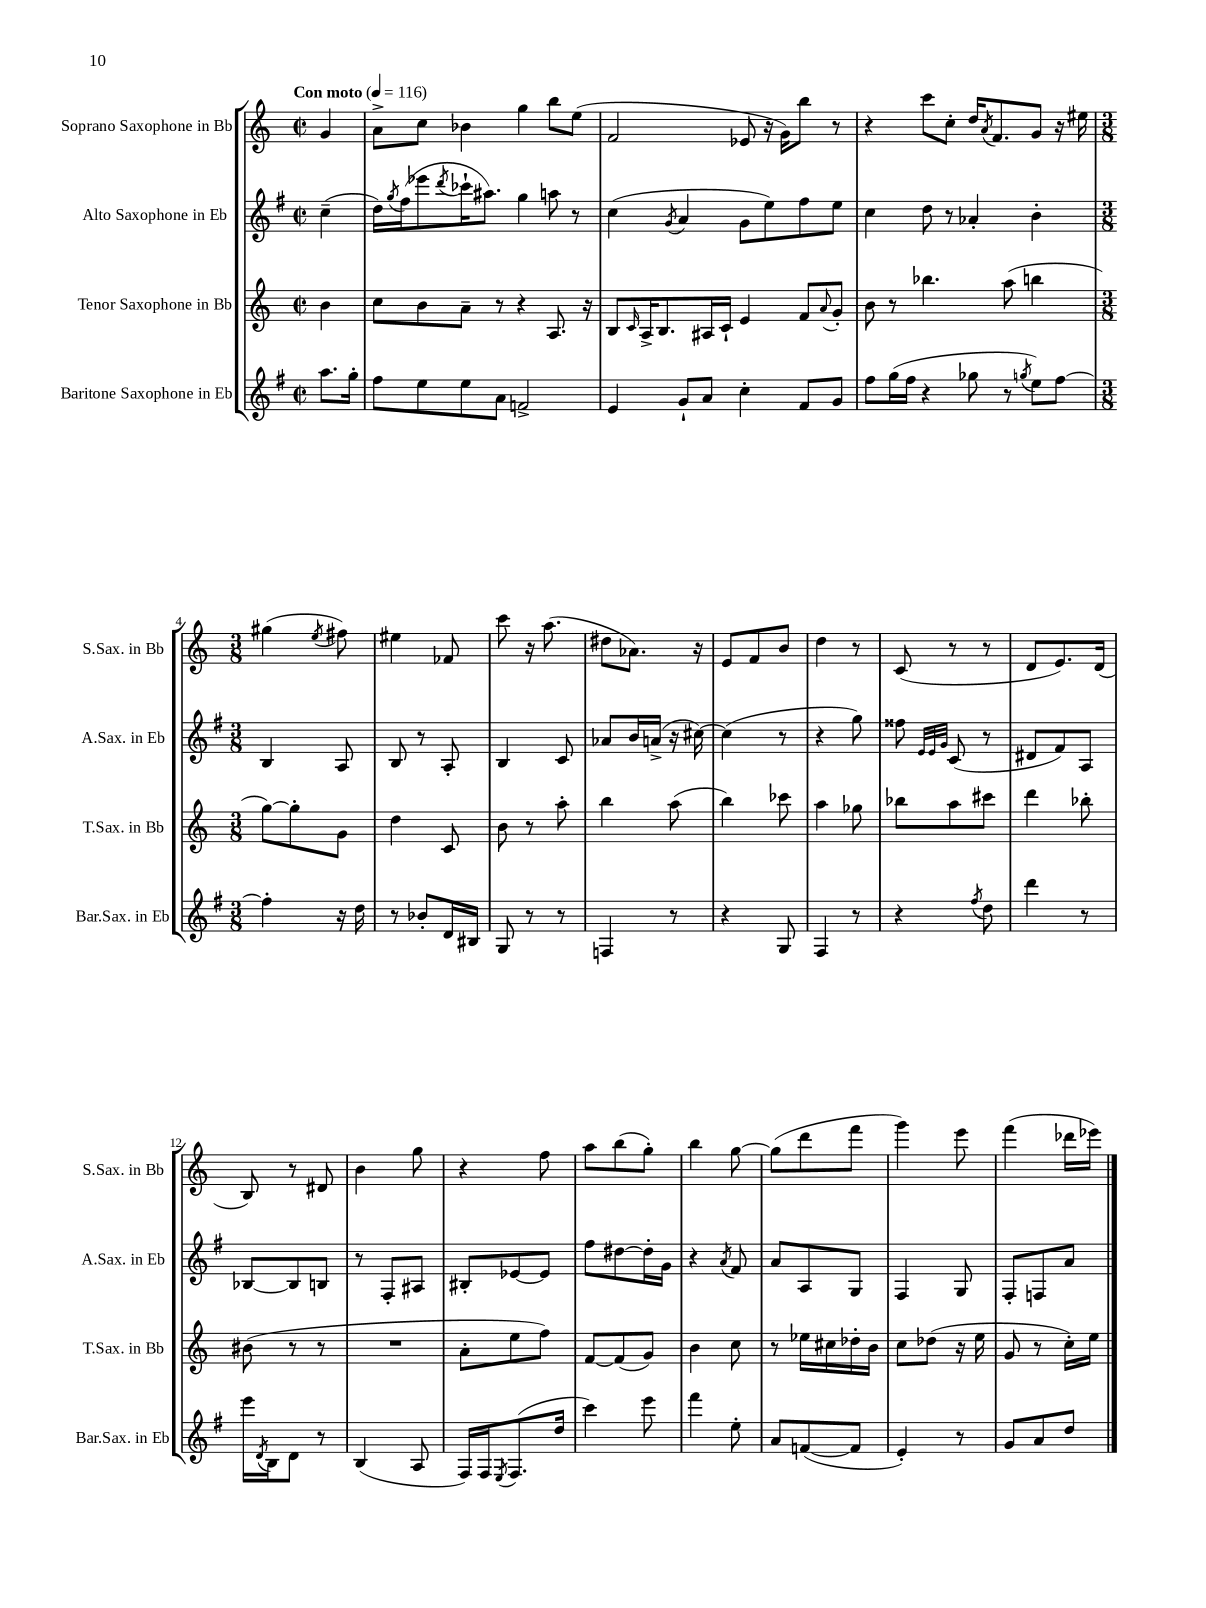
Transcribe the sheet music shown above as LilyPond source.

<<
\new StaffGroup <<
\new Staff = "s0" \with { instrumentName = "Soprano Saxophone in Bb" shortInstrumentName = "S.Sax. in Bb" } {
    \clef treble \key c \major \defaultTimeSignature \time 2/2 \partial 4 \tempo "Con moto" 4 = 116
    g'4 |
    a'8-> c''8 bes'4 g''4 b''8 e''8( |
    f'2 ees'8 r16 g'16) b''8 r8 |
    r4 c'''8 c''8-. d''16 \acciaccatura { a'8 } f'8. g'8 r16 eis''16 |
    \numericTimeSignature \time 3/8 gis''4( \acciaccatura { e''8 } fis''8) |
    eis''4 fes'8 |
    c'''8 r16 a''8.( |
    dis''8 aes'8.) r16 |
    e'8 f'8 b'8 |
    d''4 r8 |
    c'8( r8 r8 |
    d'8 e'8.) d'16( |
    b8) r8 dis'8 |
    b'4 g''8 |
    r4 f''8 |
    a''8 b''8( g''8-.) |
    b''4 g''8~ |
    g''8( d'''8 f'''8 |
    g'''4) e'''8 |
    f'''4( des'''16 ees'''16) \bar "|." |
}
\new Staff = "s1" \with { instrumentName = "Alto Saxophone in Eb" shortInstrumentName = "A.Sax. in Eb" } {
    \clef treble \key g \major \defaultTimeSignature \time 2/2 \partial 4
    c''4--( |
    d''16) \acciaccatura { g''8 } fis''16( ees'''8 \acciaccatura { d'''8 } ces'''16-! ais''8.) g''4 a''8 r8 |
    c''4( \acciaccatura { g'8 } a'4 g'8 e''8) fis''8 e''8 |
    c''4 d''8 r8 aes'4-. b'4-. |
    \numericTimeSignature \time 3/8 b4 a8 |
    b8 r8 a8-. |
    b4 c'8 |
    aes'8 b'16 a'16->( r16 cis''16~) |
    cis''4( r8 |
    r4 g''8) |
    fisis''8 \grace { e'32 e'32 g'32 } c'8( r8 |
    dis'8 fis'8) a8 |
    bes8~ bes8 b8 |
    r8 fis8-. ais8 |
    bis8-. ees'8~ ees'8 |
    fis''8 dis''8~ dis''16-. g'16 |
    r4 \acciaccatura { a'8 } fis'8 |
    a'8 a8 g8 |
    fis4 g8 |
    fis8-. f8 a'8 \bar "|." |
}
\new Staff = "s2" \with { instrumentName = "Tenor Saxophone in Bb" shortInstrumentName = "T.Sax. in Bb" } {
    \clef treble \key c \major \defaultTimeSignature \time 2/2 \partial 4
    b'4 |
    c''8 b'8 a'8-- r8 r4 a8. r16 |
    b8 \grace { c'16 } a16-> b8. ais16 c'16-! e'4 f'8 \appoggiatura { a'8 } g'8-. |
    b'8 r8 bes''4. a''8( b''4 |
    \numericTimeSignature \time 3/8 g''8~) g''8-. g'8 |
    d''4 c'8 |
    b'8 r8 a''8-. |
    b''4 a''8( |
    b''4) ces'''8 |
    a''4 ges''8 |
    bes''8 a''8 cis'''8 |
    d'''4 bes''8-. |
    bis'8( r8 r8 |
    R4. |
    a'8-. e''8 f''8) |
    f'8~ f'8( g'8) |
    b'4 c''8 |
    r8 ees''16 cis''16 des''16-. b'16 |
    c''8 des''8( r16 e''16 |
    g'8 r8 c''16-.) e''16 \bar "|." |
}
\new Staff = "s3" \with { instrumentName = "Baritone Saxophone in Eb" shortInstrumentName = "Bar.Sax. in Eb" } {
    \clef treble \key g \major \defaultTimeSignature \time 2/2 \partial 4
    a''8. g''16-. |
    fis''8 e''8 e''8 a'8 f'2-> |
    e'4 g'8-! a'8 c''4-. fis'8 g'8 |
    fis''8 g''16( fis''16 r4 ges''8 r8 \acciaccatura { g''8 } e''8) fis''8~ |
    \numericTimeSignature \time 3/8 fis''4-. r16 d''16 |
    r8 bes'8-. d'16 bis16 |
    g8 r8 r8 |
    f4 r8 |
    r4 g8 |
    fis4 r8 |
    r4 \acciaccatura { fis''8 } d''8 |
    d'''4 r8 |
    e'''16 \acciaccatura { d'8 } b16 d'8 r8 |
    b4( a8 |
    fis16) fis16 \acciaccatura { e8 } fis8.( d''16 |
    c'''4) e'''8 |
    fis'''4 e''8-. |
    a'8 f'8~( f'8 |
    e'4-.) r8 |
    g'8 a'8 d''8 \bar "|." |
}
>>
>>
